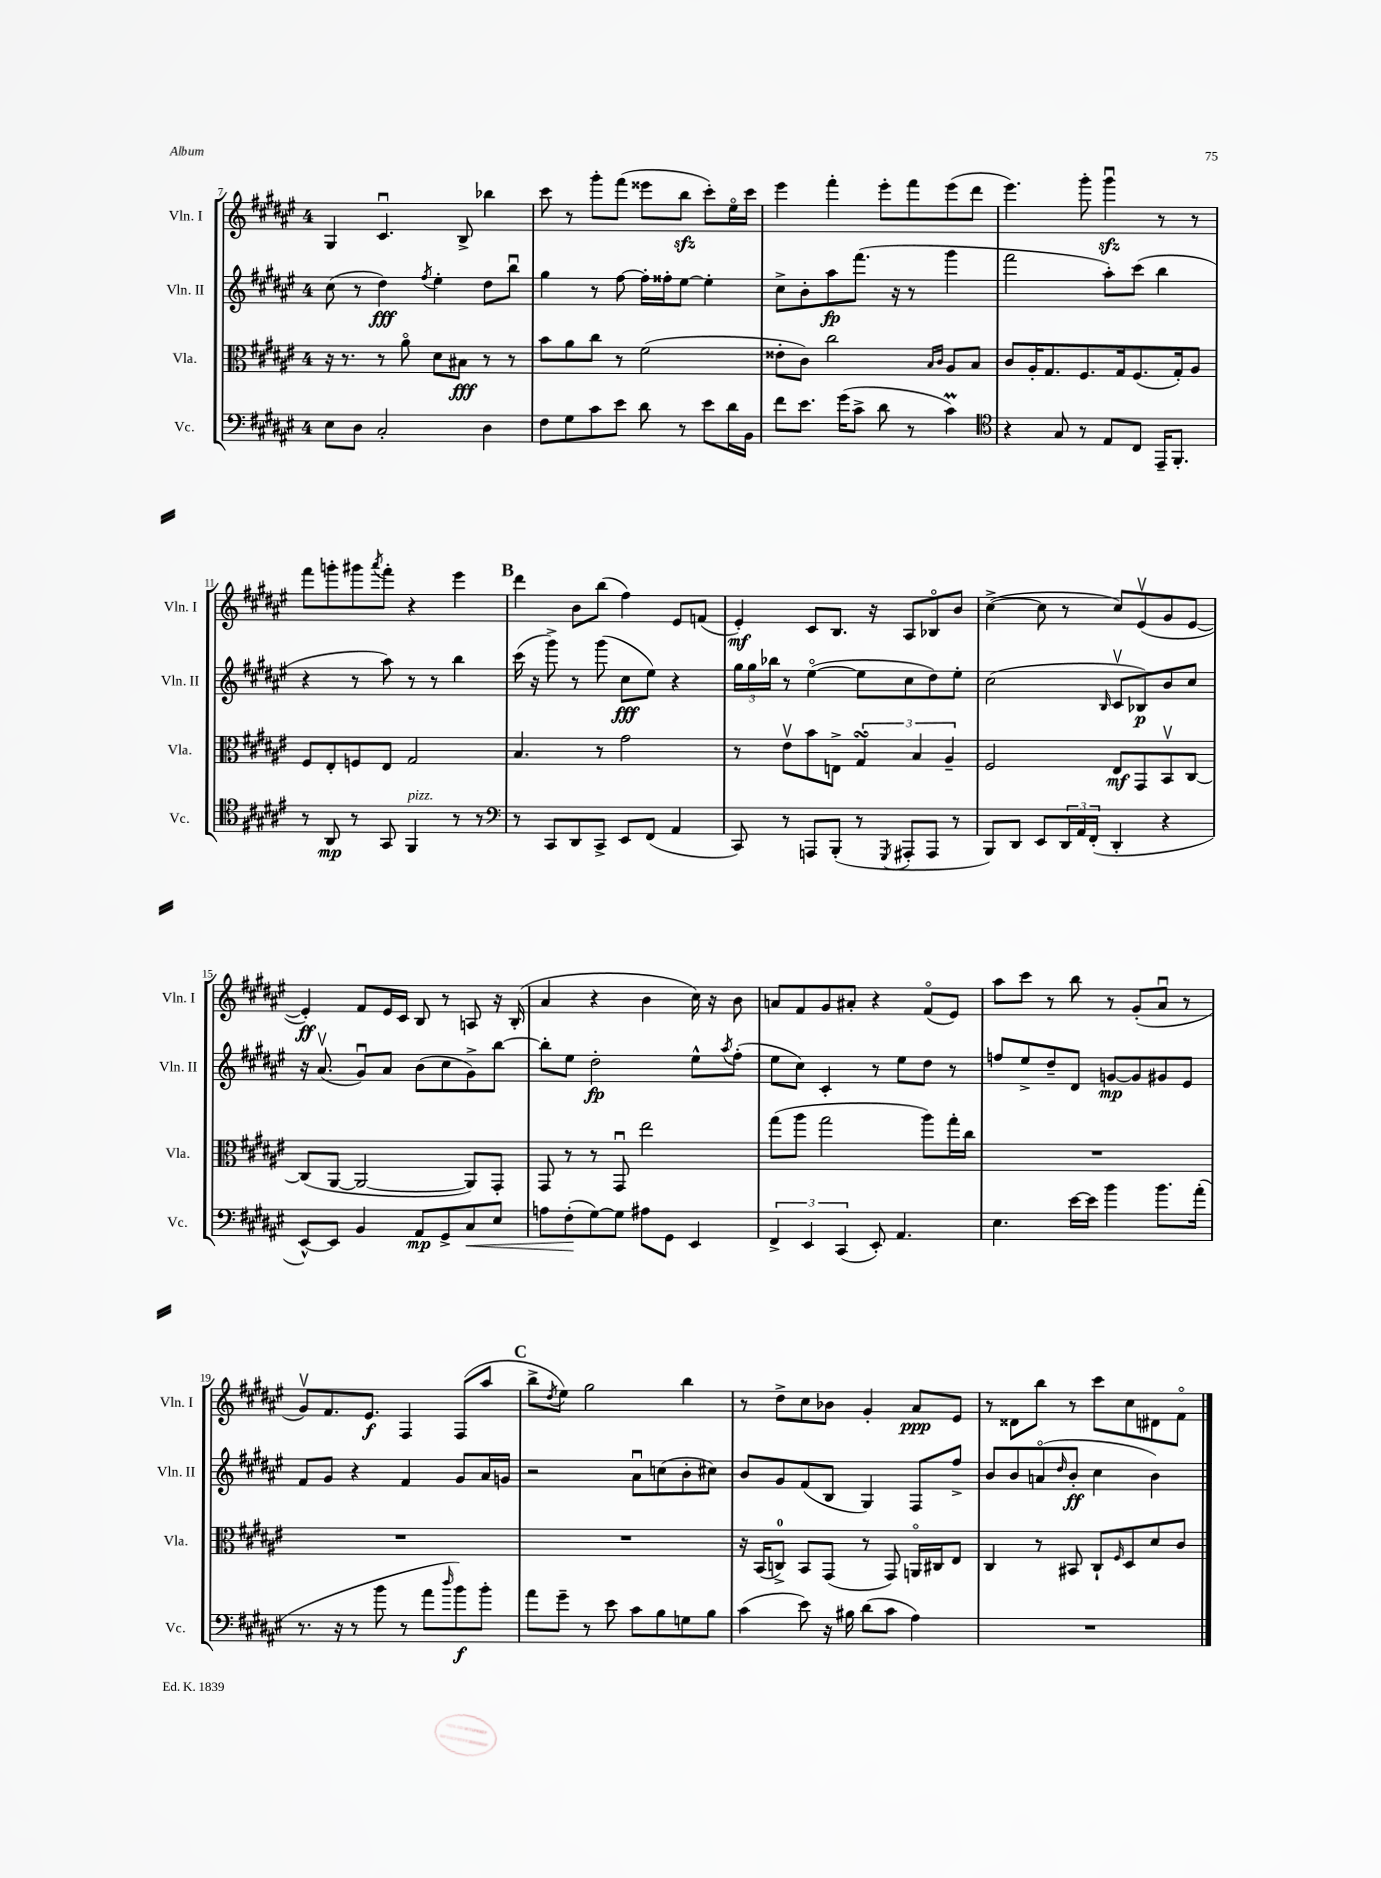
<<
\new StaffGroup <<
\new Staff = "s0" \with { instrumentName = "Vln. I" shortInstrumentName = "Vln. I" } {
    \clef treble \key fis \major \once \override Staff.TimeSignature.style = #'single-digit \time 4/4
    gis4 cis'4.\downbow b8-> bes''4 |
    cis'''8 r8 gis'''8-. fis'''8( eisis'''8 b''8\sfz cis'''8-.) eis''16\flageolet cis'''16 |
    eis'''4 fis'''4-. eis'''8-. fis'''8 eis'''8( dis'''8 |
    eis'''4.) gis'''8-. gis'''4\downbow\sfz r8 r8 |
    fis'''8 g'''8-. gis'''8 \acciaccatura { ais'''8 } fis'''8-. r4 eis'''4 |
    \mark \markup { \bold "B" } dis'''4 b'8 b''8( fis''4) eis'8 f'8( |
    eis'4-.\mf) cis'8 b8. r16 ais8 bes8\flageolet b'8 |
    cis''4~->( cis''8 r8 cis''8) eis'8\upbow( gis'8 eis'8~ |
    eis'4-.\ff) fis'8 eis'16 cis'16 b8 r8 a8 r16 b16-.( |
    ais'4 r4 b'4 cis''16) r16 b'8 |
    a'8 fis'8 gis'8 ais'8-. r4 fis'8\flageolet( eis'8) |
    ais''8 cis'''8 r8 b''8 r8 gis'8-.( ais'8\downbow r8 |
    gis'8\upbow) fis'8. eis'8.\f fis4 fis8( ais''8 |
    \mark \markup { \bold "C" } b''8-> \acciaccatura { dis''8 } eis''8) gis''2 b''4 |
    r8 dis''8-> cis''8 bes'8 gis'4-. ais'8\ppp eis'8 |
    r8 disis'8 b''8 r8 cis'''8 cis''8 dis'8 fis'8\flageolet \bar "|." |
}
\new Staff = "s1" \with { instrumentName = "Vln. II" shortInstrumentName = "Vln. II" } {
    \clef treble \key fis \major \once \override Staff.TimeSignature.style = #'single-digit \time 4/4
    cis''8( r8 dis''4\fff) \acciaccatura { fis''8 } eis''4-. dis''8 b''8\downbow |
    gis''4 r8 fis''8~ fis''16-. fisis''16-. eis''8~ eis''4-. |
    cis''8-> b'8-. ais''8\fp fis'''8.( r16 r8 gis'''4 |
    fis'''2 ais''8-.) cis'''8( b''4 |
    r4 r8 ais''8) r8 r8 b''4 |
    \mark \markup { \bold "B" } cis'''16( r16 gis'''8->) r8 gis'''8( cis''8\fff eis''8) r4 |
    \tuplet 3/2 { gis''16 gis''16 bes''16 } r8 eis''4~\flageolet( eis''8 cis''8 dis''8) eis''8-. |
    cis''2( \grace { b16 } cis'8\upbow bes8\p) b'8 cis''8 |
    r16 ais'8.\upbow( gis'8\downbow) ais'8 b'8( cis''8 gis'8->) b''8~ |
    b''8-. eis''8 dis''2-.\fp eis''8-^ \acciaccatura { ais''8 } fis''8-.( |
    eis''8 cis''8) cis'4-. r8 eis''8 dis''8 r8 |
    f''8 eis''8-> dis''8-- dis'8 g'8~\mp g'8 gis'8 eis'8 |
    fis'8 gis'8 r4 fis'4 gis'8 ais'16 g'16 |
    \mark \markup { \bold "C" } r2 ais'8\downbow c''8( b'8-. cis''8) |
    b'8 gis'8 fis'8( b8 gis4) fis8 fis''8-> |
    b'8 b'8 a'8\flageolet( \grace { dis''16 } b'8-.\ff cis''4 b'4) \bar "|." |
}
\new Staff = "s2" \with { instrumentName = "Vla." shortInstrumentName = "Vla." } {
    \clef alto \key fis \major \once \override Staff.TimeSignature.style = #'single-digit \time 4/4
    r16 r8. r8 ais'8\flageolet dis'8 bis8\fff r8 r8 |
    b'8 ais'8 cis''8 r8 fis'2( |
    eisis'8-. cis'8) cis''2 \grace { b16 cis'16 } ais8 b8 |
    cis'8 ais16-. gis8. fis8. gis16 fis8.( gis16-.) ais8 |
    fis8 eis8-. f8 eis8 gis2 |
    \mark \markup { \bold "B" } b4. r8 gis'2 |
    r8 eis'8\upbow b'8 e8-> \tuplet 3/2 { gis4\turn b4 ais4-- } |
    fis2 eis8\mf gis,8 b,8\upbow cis8~ |
    cis8( ais,8~ ais,2~ ais,8) gis,8-. |
    gis,8 r8 r8 gis,8\downbow eis''2 |
    gis''8( ais''8 gis''2 ais''8) gis''16-. cis''16 |
    R1 |
    R1 |
    \mark \markup { \bold "C" } R1 |
    r16 b,16( c8-0->) b,8 gis,8( r8 gis,8) a,16\flageolet cis16 eis8 |
    cis4 r8 bis,8 cis8-! \grace { fis16 } dis8 dis'8 cis'8 \bar "|." |
}
\new Staff = "s3" \with { instrumentName = "Vc." shortInstrumentName = "Vc." } {
    \clef bass \key fis \major \once \override Staff.TimeSignature.style = #'single-digit \time 4/4
    eis8 dis8 cis2-. dis4 |
    fis8 gis8 cis'8 eis'8 dis'8 r8 eis'8 dis'16 b,16 |
    fis'8 eis'8. gis'16( cis'8-> dis'8 r8 cis'4\prall) |
    \clef tenor r4 gis8 r8 eis8 cis8 eis,16-- fis,8.-. |
    r8 ais,8\mp r8 gis,8 fis,4^\markup { \italic "pizz." } r8 r8 |
    \mark \markup { \bold "B" } \clef bass r8 cis,8 dis,8 cis,8-> eis,8 fis,8( ais,4 |
    cis,8) r8 a,,8 b,,8-.( r8 \acciaccatura { gis,,8 } ais,,8-. ais,,8 r8 |
    b,,8) dis,8 eis,8 \tuplet 3/2 { dis,16 ais,16 fis,16-.( } dis,4-. r4 |
    eis,8~-^) eis,8 b,4 ais,8\mp gis,8-> cis8\< eis8 |
    a8 fis8-.\!( gis8~) gis8 ais8 gis,8 eis,4 |
    \tuplet 3/2 { fis,4-> eis,4 cis,4( } eis,8-.) ais,4. |
    eis4. eis'16~ eis'16 b'4 b'8. ais'16-.( |
    r8. r16 r8 b'8 r8 ais'8 \grace { dis''16 } b'8\f) b'8-. |
    \mark \markup { \bold "C" } ais'8 gis'8-- r8 eis'8 cis'8 b8 g8 b8 |
    cis'4( eis'8) r16 bis16 dis'8( cis'8 ais4) |
    R1 \bar "|." |
}
>>
>>
\layout { \context { \Score currentBarNumber = #7 } }
